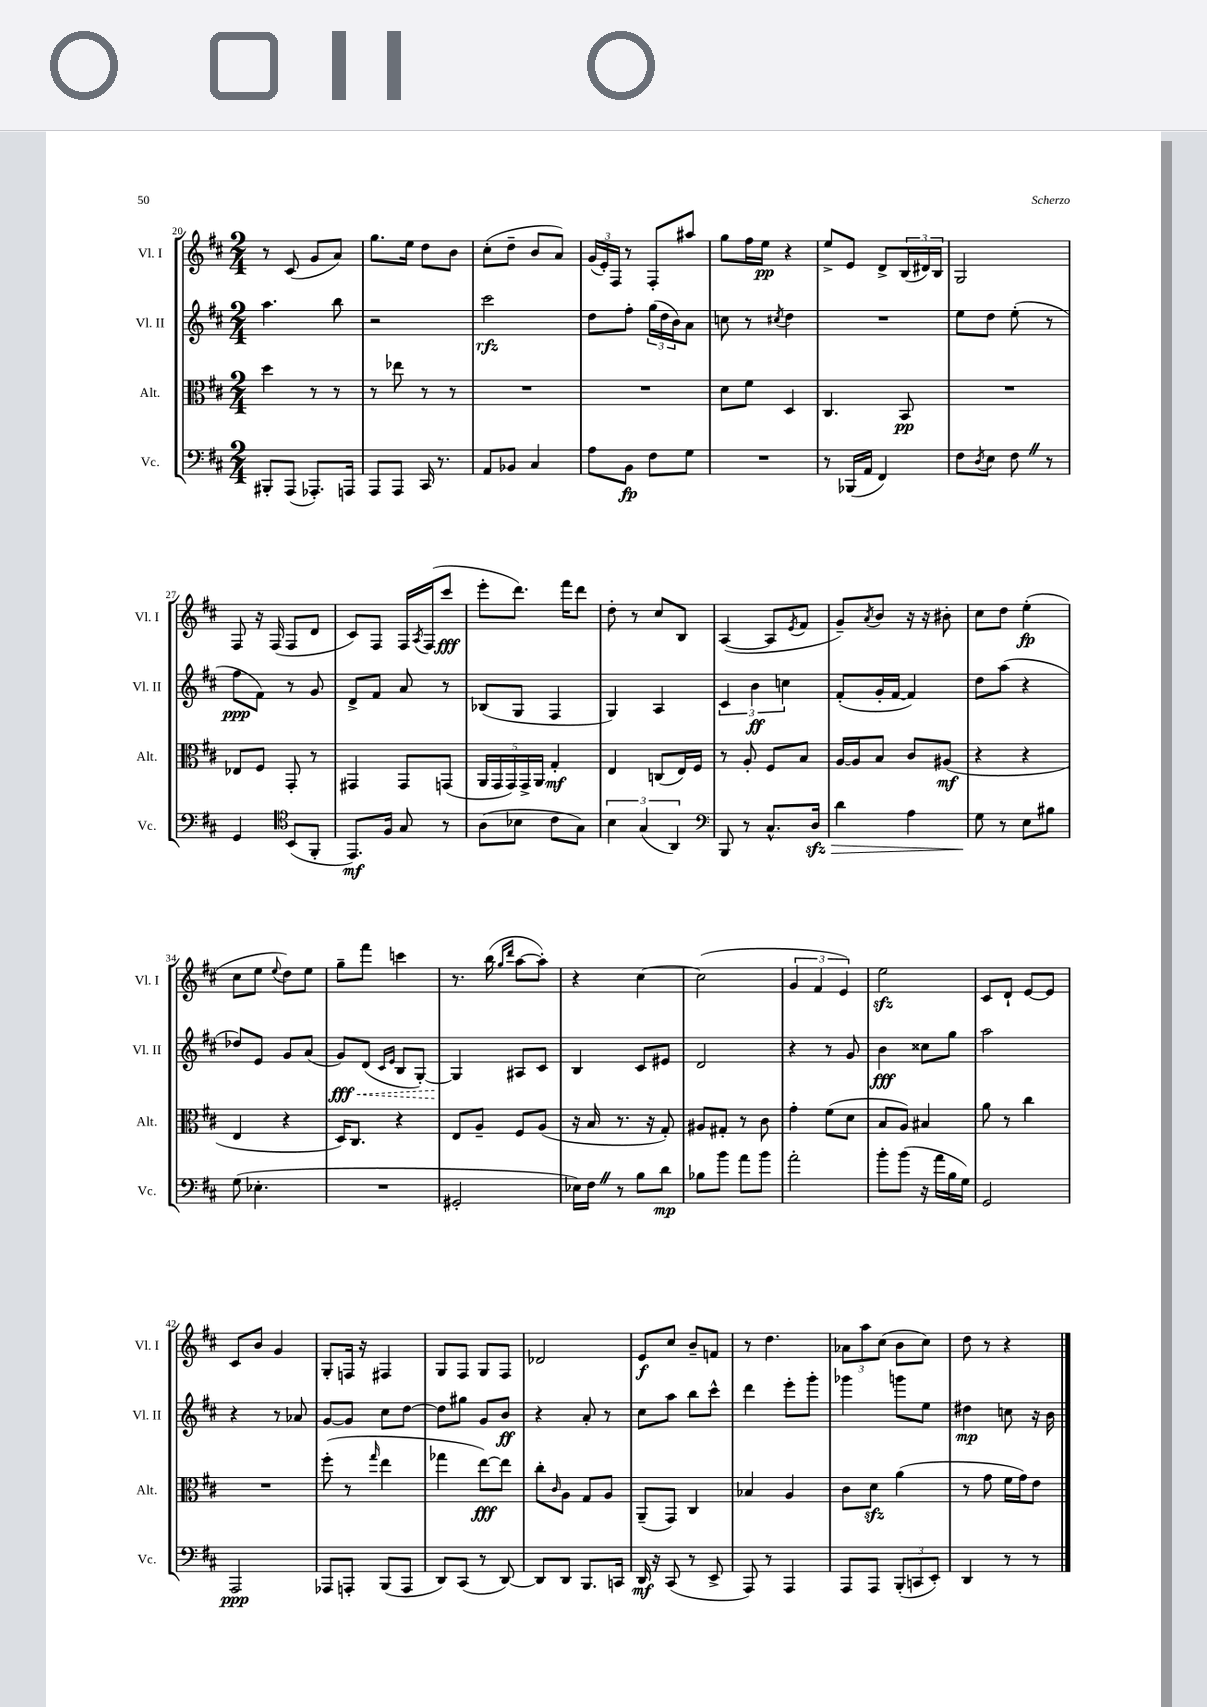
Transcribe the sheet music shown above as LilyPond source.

<<
\new StaffGroup <<
\new Staff = "s0" \with { instrumentName = "Vl. I" shortInstrumentName = "Vl. I" } {
    \clef treble \key d \major \numericTimeSignature \time 2/4
    r8 cis'8( g'8 a'8) |
    g''8. e''16 d''8 b'8 |
    cis''8-.( d''8-- b'8 a'8) |
    \tuplet 3/2 { g'16( e'16-.) fis16 } r8 fis8-. ais''8 |
    g''8 fis''16 e''16\pp r4 |
    e''8-> e'8 d'8-> \tuplet 3/2 { b16( dis'16) b16 } |
    g2 |
    fis8 r16 fis16( fis8 d'8 |
    cis'8) fis8 fis16 \acciaccatura { a8 } fis16( cis'''8\fff |
    e'''8-. d'''8.) fis'''16 d'''8 |
    d''8-. r8 cis''8 b8 |
    a4~( a8 \acciaccatura { e'8 } fis'8 |
    g'8--) \acciaccatura { a'8 } b'8 r16 r16 bis'8-. |
    cis''8 d''8 e''4-.\fp( |
    cis''8 e''8 \appoggiatura { e''8 } d''8) e''8 |
    g''8-- fis'''8 c'''4 |
    r8. b''16( \grace { g''16 d'''16 } a''8~ a''8-.) |
    r4 cis''4~ |
    cis''2( |
    \tuplet 3/2 { g'4 fis'4 e'4) } |
    e''2\sfz |
    cis'8 d'8-! e'8~ e'8 |
    cis'8 b'8 g'4 |
    g8-. f16 r16 fis4 |
    g8 fis8 g8 fis8 |
    des'2 |
    e'8\f cis''8 b'8-- f'8 |
    r8 d''4. |
    \tuplet 3/2 { aes'8 a''8 cis''8( } b'8 cis''8) |
    d''8 r8 r4 \bar "|." |
}
\new Staff = "s1" \with { instrumentName = "Vl. II" shortInstrumentName = "Vl. II" } {
    \clef treble \key d \major \numericTimeSignature \time 2/4
    a''4. b''8 |
    r2 |
    cis'''2\rfz |
    d''8 fis''8-. \tuplet 3/2 { g''16( d''16 b'16) } a'8 |
    c''8 r8 \acciaccatura { cis''8 } d''4 |
    R2 |
    e''8 d''8 e''8-.( r8 |
    fis''8\ppp fis'8) r8 g'8 |
    d'8-> fis'8 a'8 r8 |
    bes8( g8 fis4 |
    g4) a4 |
    \tuplet 3/2 { cis'4 b'4\ff c''4 } |
    fis'8-.( g'16-. fis'16~ fis'4) |
    d''8 a''8( r4 |
    des''8) e'8 g'8 a'8( |
    \once \override Hairpin.style = #'dashed-line g'8\fff\<) d'8( \grace { cis'16 e'16 } b8 g8~-.) |
    g4\! ais8 cis'8 |
    b4 cis'8 eis'8 |
    d'2 |
    r4 r8 g'8 |
    b'4\fff cisis''8 g''8 |
    a''2 |
    r4 r8 aes'8 |
    g'8~ g'8 cis''8 d''8~ |
    d''8 gis''8 g'8 b'8\ff |
    r4 a'8-. r8 |
    cis''8 a''8 b''8 cis'''8-^ |
    d'''4 e'''8-. g'''8-. |
    ges'''4 g'''8 e''8 |
    dis''4\mp c''8 r16 b'16 \bar "|." |
}
\new Staff = "s2" \with { instrumentName = "Alt." shortInstrumentName = "Alt." } {
    \clef alto \key d \major \numericTimeSignature \time 2/4
    d''4 r8 r8 |
    r8 ees''8 r8 r8 |
    R2 |
    R2 |
    d'8 fis'8 d4 |
    cis4. b,8\pp |
    R2 |
    ees8 fis8 g,8-. r8 |
    gis,4 gis,8 g,8( |
    \tuplet 5/4 { a,16 g,16 g,16) g,16-> a,16 } g4-.\mf |
    e4 c8( e16) fis16 |
    r8 a8-. fis8 b8 |
    a16~ a16 b8 cis'8 ais8\mf( |
    r4 r4 |
    e4 r4 |
    d16) cis8. r4 |
    e8 a8-- fis8 a8( |
    r16 b16 r8. r16 g8-.) |
    ais8 gis8-. r8 cis'8 |
    g'4-. fis'8( d'8 |
    b8 a8) bis4 |
    a'8 r8 cis''4 |
    R2 |
    fis''8-.( r8 \grace { g''16 } e''4 |
    ges''4 e''8~\fff) e''8 |
    cis''8-. \grace { cis'16 } a8 g8 a8 |
    a,8--( g,8) cis4 |
    bes4 a4 |
    cis'8 d'8\sfz a'4( |
    r8 g'8 fis'16 g'16) e'8 \bar "|." |
}
\new Staff = "s3" \with { instrumentName = "Vc." shortInstrumentName = "Vc." } {
    \clef bass \key d \major \numericTimeSignature \time 2/4
    bis,,8-. a,,8( aes,,8.-.) a,,16 |
    a,,8 a,,8 cis,16 r8. |
    a,8 bes,8 cis4 |
    a8 b,8\fp fis8 g8 |
    R2 |
    r8 bes,,16( a,16 fis,4) |
    fis8 \acciaccatura { d8 } e8 fis8 \once \override BreathingSign.text = \markup { \musicglyph "scripts.caesura.straight" } \breathe r8 |
    g,4 \clef tenor b,8( fis,8-. |
    e,8.\mf) fis16 g8 r8 |
    a8( bes8 cis'8 g8) |
    \tuplet 3/2 { b4 g4( a,4) } |
    \clef bass b,,8 r8 cis8.-^ d16\sfz\> |
    d'4 a4 |
    g8\! r8 e8 bis8 |
    g8( ees4.-. |
    R2 |
    gis,2-. |
    ees16) fis16 \once \override BreathingSign.text = \markup { \musicglyph "scripts.caesura.straight" } \breathe r8 b8 d'8\mp |
    bes8 b'8 a'8 b'8 |
    a'2-. |
    b'8-. b'8( r16 a'16 b16 g16) |
    g,2 |
    a,,2\ppp |
    aes,,8 a,,8-. b,,8( a,,8 |
    d,8) cis,8( r8 d,8~) |
    d,8 d,8 b,,8. c,16 |
    d,16\mf r16 cis,8( r8 e,8-> |
    a,,8) r8 a,,4 |
    a,,8 a,,8 \tuplet 3/2 { b,,8-.( c,8 e,8-.) } |
    d,4 r8 r8 \bar "|." |
}
>>
>>
\layout { \context { \Score currentBarNumber = #20 } }
